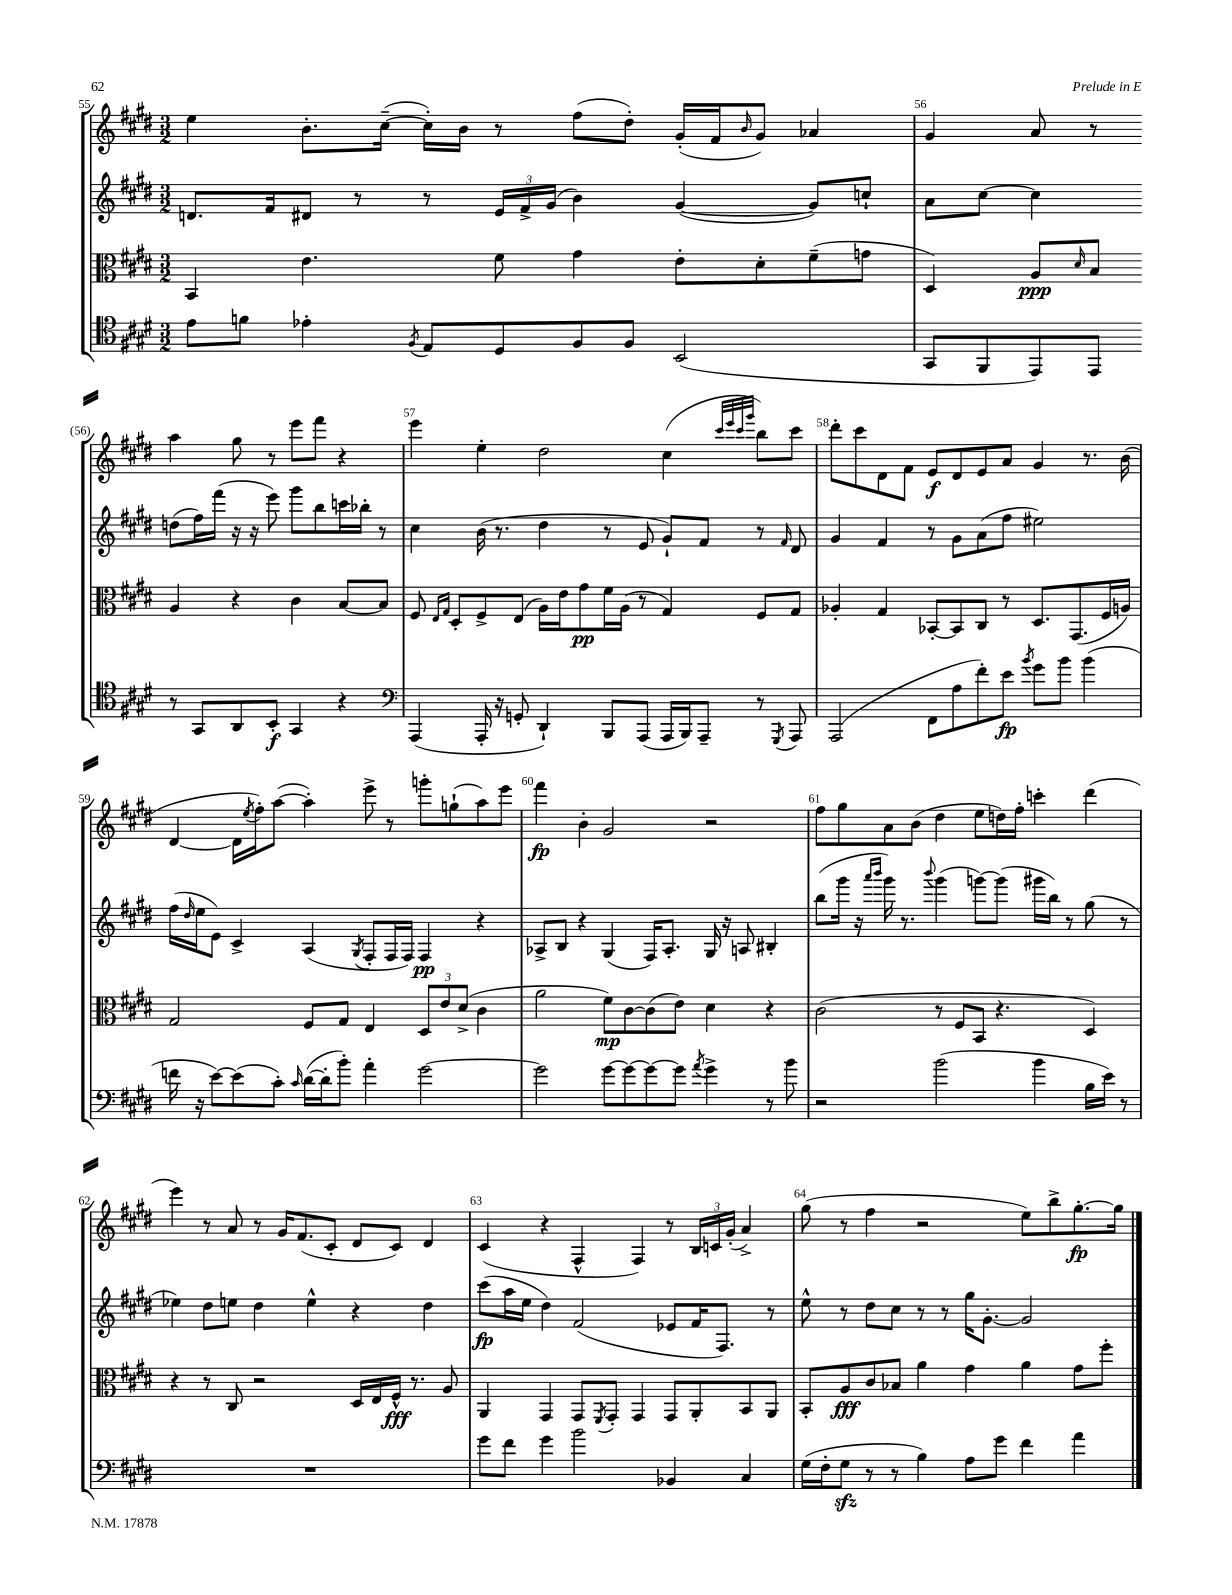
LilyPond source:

<<
\new StaffGroup <<
\new Staff = "s0" {
    \clef treble \key e \major \numericTimeSignature \time 3/2
    e''4 b'8.-. cis''16~--( cis''16-.) b'16 r8 fis''8( dis''8-.) gis'16-.( fis'16 \grace { b'16 } gis'8) aes'4 |
    gis'4 a'8 r8 a''4 gis''8 r8 e'''8 fis'''8 r4 |
    e'''4 e''4-. dis''2 cis''4( \grace { cis'''32 e'''32 cis'''32 gis'''32 } b''8) cis'''8 |
    dis'''8-. cis'''8 dis'8 fis'8 e'8\f dis'8 e'8 a'8 gis'4 r8. b'16( |
    dis'4~ dis'16 \acciaccatura { e''8 } fis''16-.) a''8~( a''4-.) e'''8-> r8 g'''8-. g''8-!( a''8) e'''8 |
    fis'''4\fp b'4-. gis'2 r2 |
    fis''8 gis''8 a'8 b'8( dis''4 e''8 d''16) fis''16-. c'''4-. dis'''4( |
    e'''4) r8 a'8 r8 gis'16 fis'8.( cis'8-. dis'8 cis'8) dis'4 |
    cis'4( r4 fis4-^ fis4) r8 \tuplet 3/2 { b16 c'16 gis'16-.( } a'4->) |
    gis''8( r8 fis''4 r2 e''8) b''8-> gis''8.~-.\fp gis''16 \bar "|." |
}
\new Staff = "s1" {
    \clef treble \key e \major \numericTimeSignature \time 3/2
    d'8. fis'16 dis'8 r8 r8 \tuplet 3/2 { e'16 fis'16-> gis'16( } b'4) gis'4~( gis'8) c''8-! |
    a'8 cis''8~ cis''4 d''8( fis''16) fis'''16( r16 r16 e'''8) gis'''8 b''8 c'''16 bes''16-. r8 |
    cis''4 b'16( r8. dis''4 r8 e'8 gis'8-!) fis'8 r8 \grace { fis'16 } dis'8 |
    gis'4 fis'4 r8 gis'8 a'8( fis''8 eis''2) |
    fis''16( \grace { dis''16 } e''16 e'8) cis'4-> a4( \acciaccatura { gis8 } fis8-. fis16 fis16) fis4\pp r4 |
    aes8-> b8 r4 gis4( fis16) aes8.-. gis16 r16 a8 bis4-. |
    b''8( gis'''16 r16 \grace { a'''16 b'''16 } gis'''16) r8. \appoggiatura { b'''8 } gis'''4( g'''8~) g'''8( gis'''16 b''16) r8 gis''8( r8 |
    ees''4) dis''8 e''8 dis''4 e''4-^ r4 dis''4 |
    cis'''8\fp( a''16 e''16 dis''4) fis'2( ees'8 fis'16 fis8.) r8 |
    e''8-^ r8 dis''8 cis''8 r8 r8 gis''16 gis'8.~-. gis'2 \bar "|." |
}
\new Staff = "s2" {
    \clef alto \key e \major \numericTimeSignature \time 3/2
    b,4 e'4. fis'8 gis'4 e'8-. dis'8-. fis'8--( g'8 |
    dis4) a8\ppp \grace { dis'16 } b8 a4 r4 cis'4 b8~ b8 |
    fis8 \grace { e16 gis16 } dis8-. fis8-> e8( a16) e'16 gis'8\pp fis'16 a16( r8 gis4) fis8 gis8 |
    aes4-. gis4 bes,8~-. bes,8 cis8 r8 dis8. gis,8.( fis16 a16) |
    gis2 fis8 gis8 e4 \tuplet 3/2 { dis8 e'8 dis'8->( } cis'4 |
    a'2 fis'8\mp) cis'8~ cis'8( e'8) dis'4 r4 |
    cis'2( r8 fis8 b,8 r4. dis4) |
    r4 r8 cis8 r2 dis16 e16 fis16-^\fff r8. a8 |
    a,4 gis,4 gis,8 \acciaccatura { fis,8 } gis,8-. gis,4 gis,8 a,8-. b,8 a,8 |
    b,8-. a8\fff cis'8 bes8 a'4 gis'4 a'4 gis'8 fis''8-. \bar "|." |
}
\new Staff = "s3" {
    \clef tenor \key e \major \numericTimeSignature \time 3/2
    e'8 f'8 ees'4-. \acciaccatura { fis8 } e8 dis8 fis8 fis8 b,2( |
    gis,8 fis,8 e,8) e,8 r8 gis,8 a,8 b,8-.\f gis,4 r4 |
    \clef bass a,,4( a,,16-. r16 g,8-. dis,4-!) b,,8 a,,8( a,,16 b,,16) a,,8-- r8 \acciaccatura { gis,,8 } a,,8 |
    a,,2( fis,8 a8 fis'8-.) e'8\fp \acciaccatura { b'8 } gis'8 b'8 b'4( |
    f'16 r16 e'8~) e'8( cis'8-.) \grace { cis'16 } dis'16~( dis'16-. b'8-.) a'4-. gis'2~ |
    gis'2 gis'8~ gis'8~ gis'8~ gis'8 \acciaccatura { a'8 } gis'4-> r8 b'8 |
    r2 b'2( b'4 b16 e'16) r8 |
    R1. |
    gis'8 fis'8 gis'4 b'2 bes,4 cis4 |
    gis16( fis16-. gis8\sfz r8 r8 b4) a8 gis'8 fis'4 a'4 \bar "|." |
}
>>
>>
\layout { \context { \Score currentBarNumber = #55 \override BarNumber.break-visibility = ##(#f #t #t) barNumberVisibility = #all-bar-numbers-visible } }
